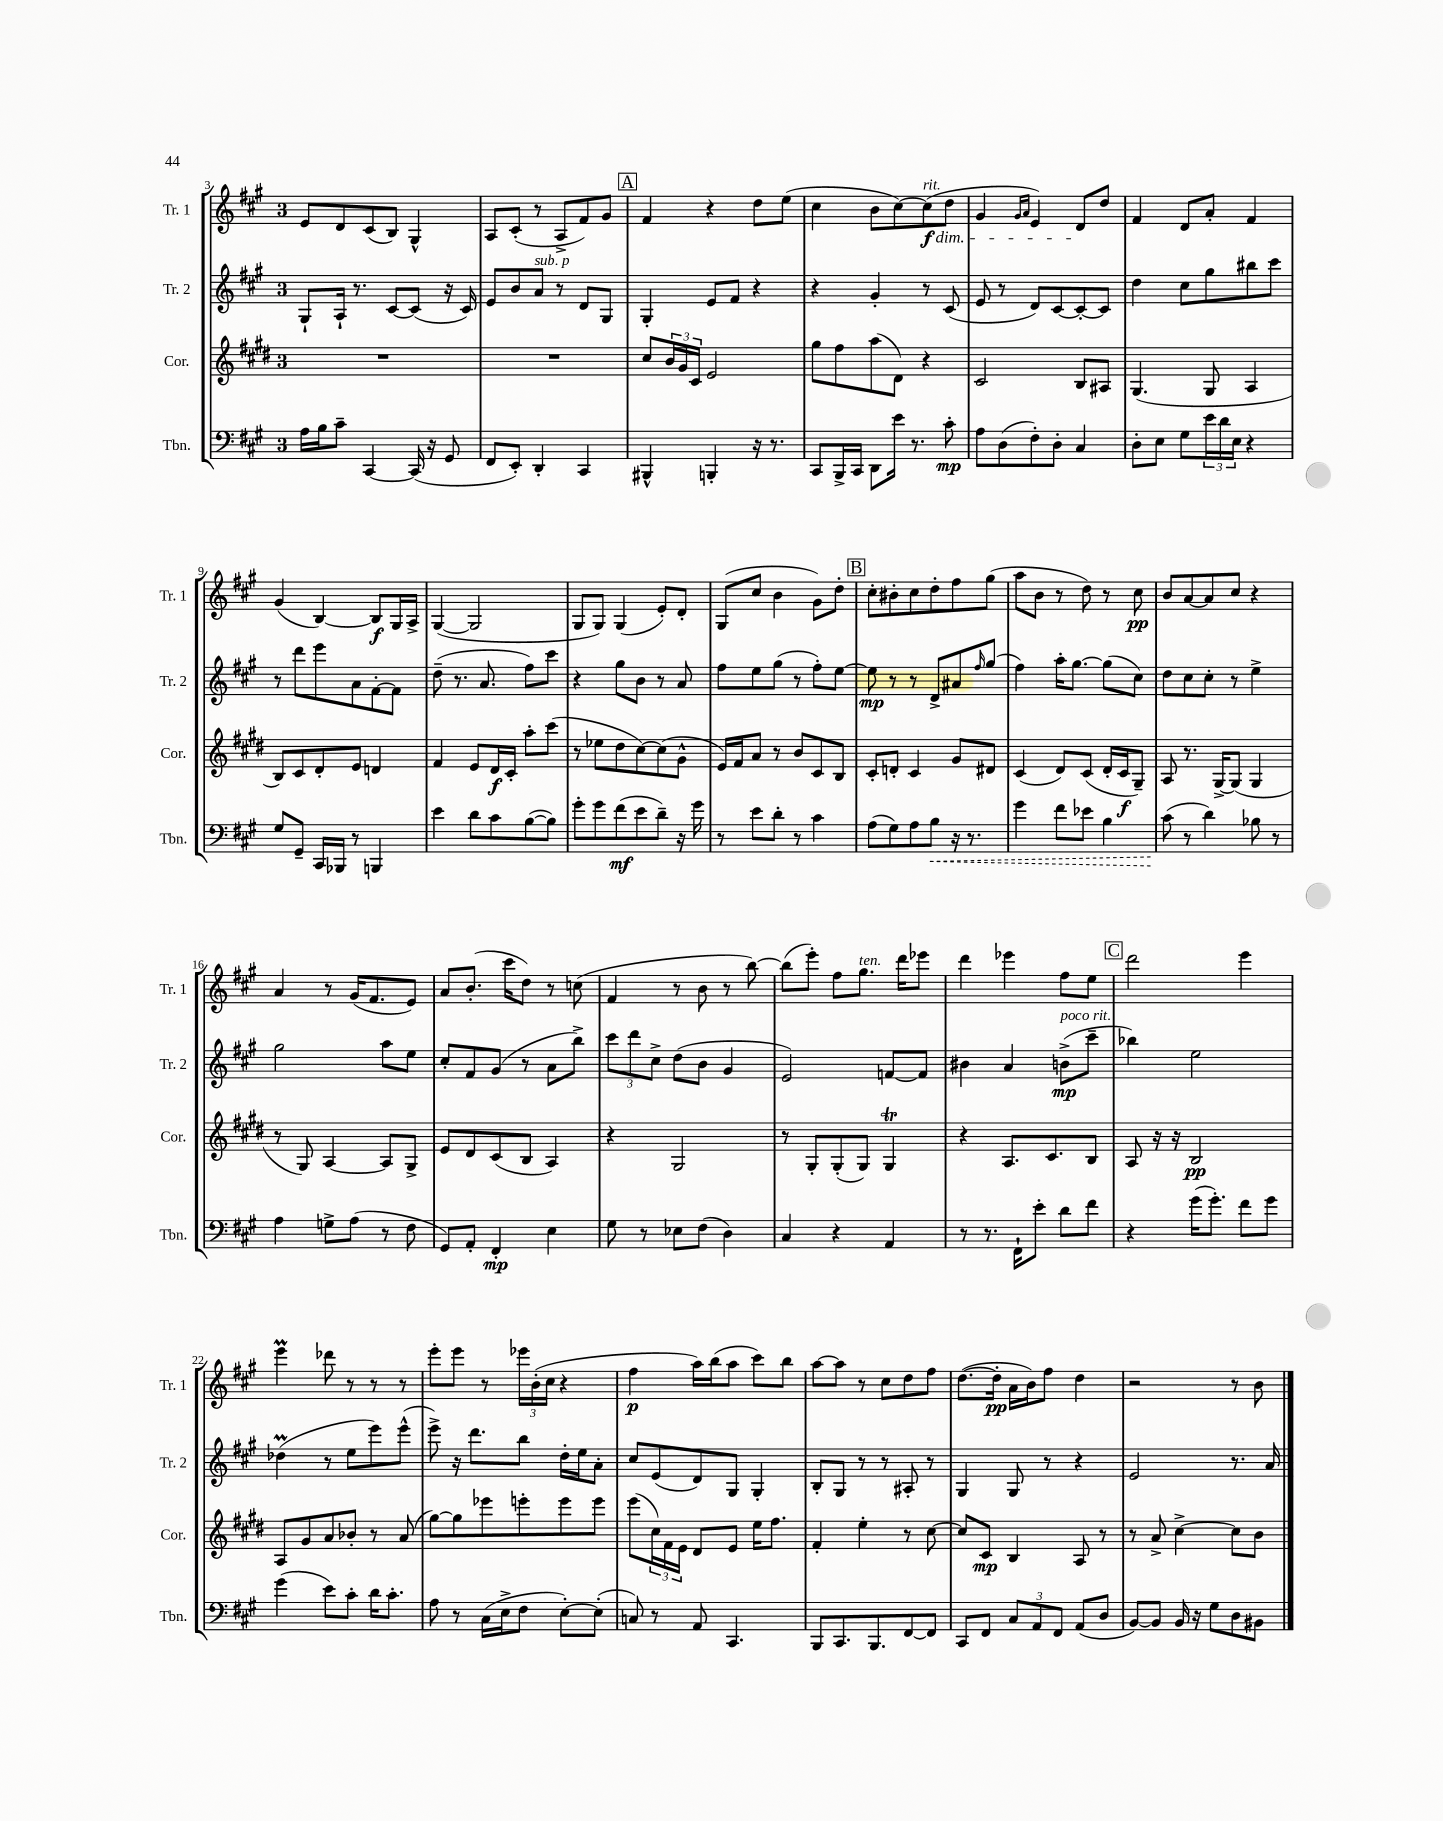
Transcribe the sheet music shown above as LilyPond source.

<<
\new StaffGroup <<
\new Staff = "s0" \with { instrumentName = "Tr. 1" shortInstrumentName = "Tr. 1" } {
    \clef treble \key a \major \once \override Staff.TimeSignature.style = #'single-digit \time 3/4
    e'8 d'8 cis'8( b8) gis4-^ |
    a8 cis'8-.( r8 a8-> fis'8) gis'8 |
    \mark \markup { \box "A" } fis'4 r4 d''8 e''8( |
    cis''4 b'8 cis''8~) cis''8\f\dim^\markup { \italic "rit." }( d''8 |
    gis'4 \grace { gis'16 a'16 } e'4) d'8\! d''8 |
    fis'4 d'8 a'8-. fis'4 |
    gis'4( b4~) b8\f gis16 a16-> |
    gis4~( gis2 |
    gis8 gis8) gis4( e'8-.) d'8-. |
    gis8( cis''8 b'4 gis'8) d''8-. |
    \mark \markup { \box "B" } cis''8-. bis'8-. cis''8 d''8-. fis''8 gis''8( |
    a''8 b'8 r8 d''8) r8 cis''8\pp |
    b'8 a'8~ a'8 cis''8 r4 |
    a'4 r8 gis'16( fis'8. e'8) |
    a'8 b'8.-.( cis'''16 d''8) r8 c''8( |
    fis'4 r8 b'8 r8 b''8~) |
    b''8( e'''8-.) fis''8 gis''8.^\markup { \italic "ten." } d'''16 ees'''8 |
    d'''4 ees'''4 fis''8 e''8 |
    \mark \markup { \box "C" } d'''2 e'''4 |
    e'''4\prall des'''8 r8 r8 r8 |
    e'''8-. e'''8 r8 \tuplet 3/2 { ees'''16 b'16-.( cis''16 } r4 |
    fis''4\p a''16) b''16( a''8 cis'''8) b''8 |
    a''8~ a''8 r8 cis''8 d''8 fis''8 |
    d''8.~( d''16-.\pp a'16 b'16) fis''8 d''4 |
    r2 r8 b'8 \bar "|." |
}
\new Staff = "s1" \with { instrumentName = "Tr. 2" shortInstrumentName = "Tr. 2" } {
    \clef treble \key a \major \once \override Staff.TimeSignature.style = #'single-digit \time 3/4
    gis8-! a16-! r8. cis'8~ cis'8( r16 cis'16) |
    e'8 b'8 a'8^\markup { \italic "sub. p" } r8 d'8 gis8 |
    \mark \markup { \box "A" } gis4-. e'8 fis'8 r4 |
    r4 gis'4-. r8 cis'8( |
    e'8 r8 d'8) cis'8~ cis'8~-. cis'8 |
    d''4 cis''8 gis''8 bis''8 cis'''8 |
    r8 d'''8 e'''8 a'8 fis'8~-. fis'8 |
    d''8--( r8. a'8. fis''8) cis'''8 |
    r4 gis''8 b'8 r8 a'8 |
    fis''8 e''8 gis''8( r8 fis''8-.) e''8~ |
    \mark \markup { \box "B" } e''8\mp r8 r8 d'8-> ais'8 \grace { fis''16 } gis''8( |
    fis''4) a''16-. gis''8.~ gis''8( cis''8) |
    d''8 cis''8 cis''8-. r8 e''4-> |
    gis''2 a''8 e''8 |
    cis''8-. fis'8 gis'8( r8 a'8 b''8->) |
    \tuplet 3/2 { cis'''8 d'''8 cis''8-> } d''8( b'8 gis'4 |
    e'2) f'8~ f'8 |
    bis'4 a'4 b'8->\mp^\markup { \italic "poco rit." }( cis'''8-- |
    \mark \markup { \box "C" } bes''4) e''2 |
    des''4\prall( r8 e''8 e'''8) e'''8-^( |
    e'''8->) r16 d'''8. b''8 d''16-. e''16 a'8-. |
    cis''8 e'8( d'8) gis8 gis4-. |
    b8-. gis8 r8 r8 ais8-. r8 |
    gis4 gis8 r8 r4 |
    e'2 r8. a'16 \bar "|." |
}
\new Staff = "s2" \with { instrumentName = "Cor." shortInstrumentName = "Cor." } {
    \clef treble \key e \major \once \override Staff.TimeSignature.style = #'single-digit \time 3/4
    R2. |
    R2. |
    \mark \markup { \box "A" } cis''8 \tuplet 3/2 { b'16 gis'16 cis'16 } e'2 |
    gis''8 fis''8 a''8( dis'8) r4 |
    cis'2 b8 ais8 |
    gis4.( gis8 a4 |
    b8) cis'8 dis'8-. e'8 d'4 |
    fis'4 e'8 dis'16\f cis'16-. a''8-. cis'''8( |
    r8 ees''8 dis''8 cis''8~) cis''8( gis'8-^ |
    e'16) fis'16 a'8 r8 b'8 cis'8 b8 |
    \mark \markup { \box "B" } cis'8-. d'8-. cis'4 gis'8 dis'8 |
    cis'4( dis'8) cis'8( dis'16-. cis'16\f gis8--) |
    a8 r8. gis16~-> gis8( gis4 |
    r8 gis8) a4~ a8 gis8-> |
    e'8 dis'8 cis'8( b8 a4) |
    r4 gis2 |
    r8 gis8-. gis8-.( gis8) gis4\trill |
    r4 a8. cis'8. b8 |
    \mark \markup { \box "C" } a8 r16 r16 b2\pp |
    a8 gis'8 a'8 bes'8-. r8 a'8( |
    gis''8~) gis''8 ees'''8 e'''8-. e'''8 e'''8 |
    e'''8( \tuplet 3/2 { cis''16) fis'16 e'16 } dis'8 e'8 e''16 fis''8. |
    fis'4-. e''4-. r8 cis''8~ |
    cis''8 cis'8\mp b4 a8 r8 |
    r8 a'8-> cis''4~-> cis''8 b'8 \bar "|." |
}
\new Staff = "s3" \with { instrumentName = "Tbn." shortInstrumentName = "Tbn." } {
    \clef bass \key a \major \once \override Staff.TimeSignature.style = #'single-digit \time 3/4
    a16 b16 cis'8-- cis,4~ cis,16( r16 gis,8 |
    fis,8 e,8-.) d,4-. cis,4 |
    \mark \markup { \box "A" } bis,,4-^ b,,4-. r16 r8. |
    cis,8 b,,16-> cis,16 d,8 e'16 r8. cis'8-.\mp |
    a8 d8( fis8-.) d8-. cis4 |
    d8-. e8 gis8 \tuplet 3/2 { e'16 d'16 e16 } r4 |
    gis8 gis,8-- cis,16 bes,,16 r8 b,,4 |
    e'4 d'8 cis'8 b8~( b8) |
    gis'8-. gis'8 fis'8\mf( e'8 d'8--) r16 gis'16 |
    r8 e'8 d'8-. r8 cis'4 |
    \mark \markup { \box "B" } a8( gis8) a8 \once \override Hairpin.style = #'dashed-line b8\< r16 r8. |
    gis'4 fis'8 ees'8 b4 |
    cis'8\!( r8 d'4) bes8 r8 |
    a4 g8-> a8( r8 fis8 |
    gis,8) a,8-. fis,4-.\mp e4 |
    gis8 r8 ees8 fis8( d4) |
    cis4 r4 a,4 |
    r8 r8. fis,16-! e'8-. d'8 fis'8 |
    \mark \markup { \box "C" } r4 gis'16( gis'8.-.) fis'8 gis'8 |
    gis'4( e'8) cis'8-. d'16 cis'8.-. |
    a8 r8 cis16( e16-> fis8 e8~-.) e8-.( |
    c8) r8 a,8 cis,4. |
    b,,8 cis,8. b,,8. fis,8~ fis,8 |
    cis,8 fis,8 \tuplet 3/2 { cis8 a,8 fis,8 } a,8( d8 |
    b,8~) b,8 b,16 r16 gis8 d8 bis,8 \bar "|." |
}
>>
>>
\layout { \context { \Score currentBarNumber = #3 } }
